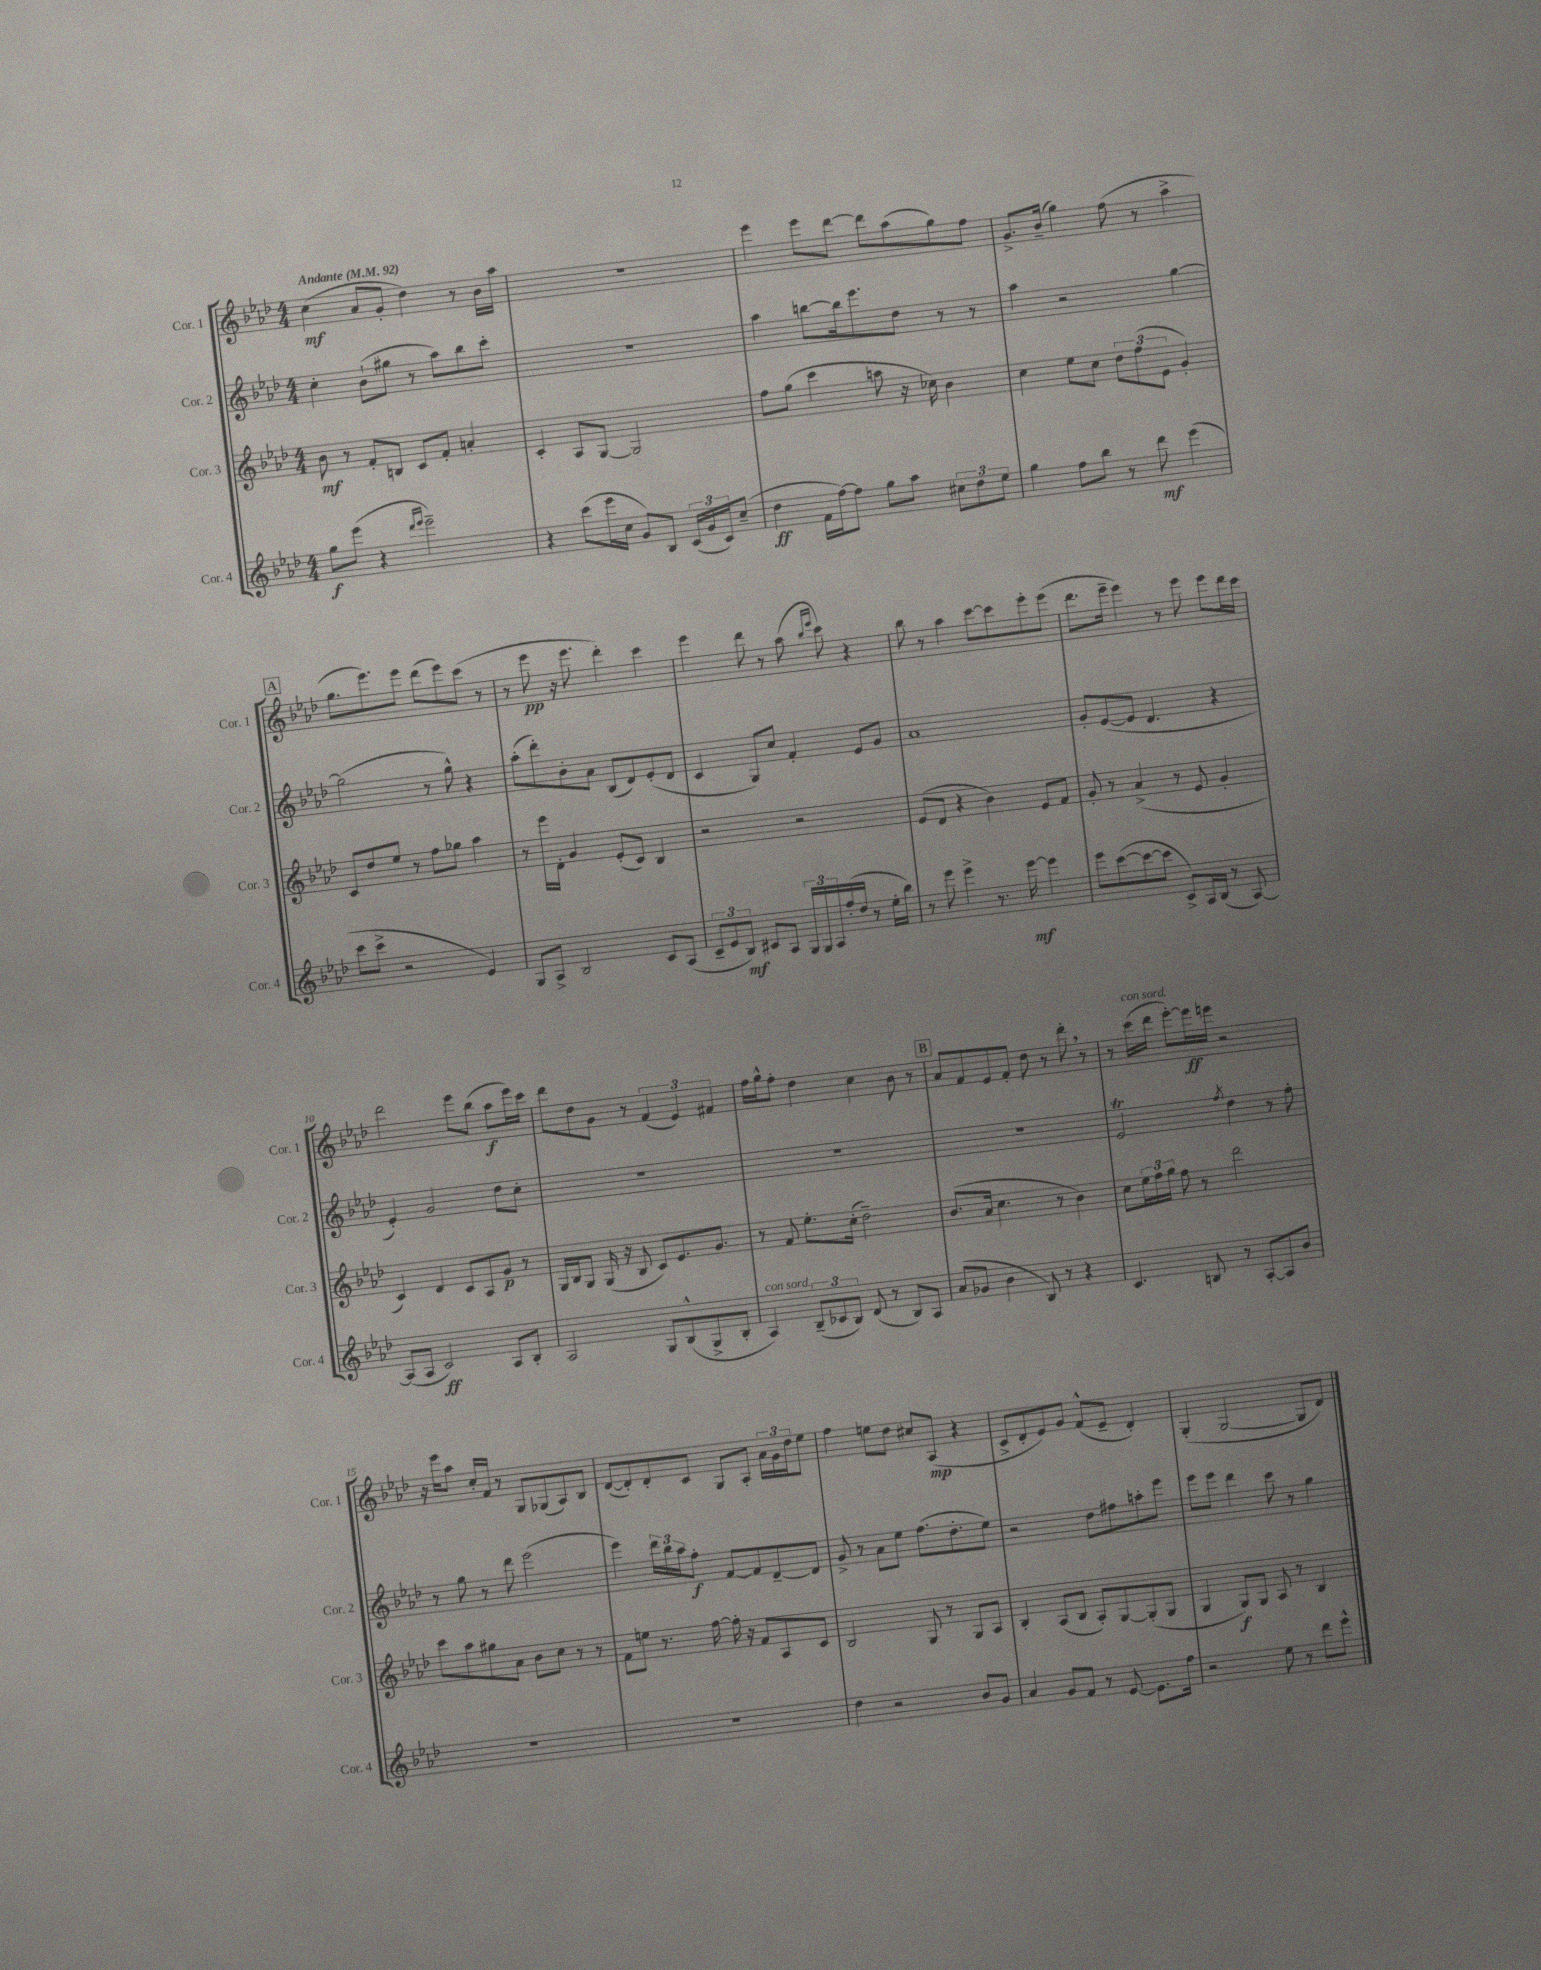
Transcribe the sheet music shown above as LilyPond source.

<<
\new StaffGroup <<
\new Staff = "s0" \with { instrumentName = "Cor. 1" shortInstrumentName = "Cor. 1" } {
    \clef treble \key aes \major \numericTimeSignature \time 4/4 \tempo "Andante" 4 = 92
    c''4\mf( aes'8 g'8-. des''4) r8 bes'16 aes''16 |
    R1 |
    ees'''4 ees'''8 des'''8~ des'''8 aes''8( g''8) f''8 |
    g'8.-> bes'16--( g''4) f''8( r8 aes''4-> |
    \mark \markup { \box "A" } g''8. ees'''8.) ees'''8 des'''8( ees'''8) c'''8( r8 |
    r8 ees'''8\pp r16 ees'''8. des'''4-.) c'''4 |
    ees'''4 des'''8 r8 aes''8( \grace { bes''16 ees'''16 } c'''8) r4 |
    bes''8 r8 aes''4 c'''8~ c'''8 ees'''8-. ees'''8( |
    des'''8. ees'''16-- ees'''4) r8 ees'''8 ees'''8 des'''16 c'''16 |
    des'''2 ees'''8 bes''8( aes''8\f ees'''16) c'''16 |
    des'''8 des''8 g'8 r8 \tuplet 3/2 { f'4( ees'4) fis'4 } |
    f''16 g''16-^ f''8-. des''4 c''4 bes'8 r8 |
    \mark \markup { \box "B" } aes'8 f'8 ees'8 f'8-. des''8 r8 des'''8-. \breathe r8 |
    r8 c'''16^\markup { \italic "con sord." }( des'''16 ees'''8~-.) ees'''16\ff e'''16 r2 |
    r16 ees'''16 aes''8 c''16-. f'16 r8 g8 ges8( aes8) bes8 |
    des'8~( des'8-.) des'8-. c'8 g8 aes8-. \tuplet 3/2 { aes'16 g'16 des''16 } ees''8 |
    f''4 e''8 des''8 cis''8 aes8\mp( r4 |
    c'8-> des'8-. ees'8) g'8 f'8-^( ees'8-- des'4-.) |
    g4-.( g2~ g8 des'8) \bar "|." |
}
\new Staff = "s1" \with { instrumentName = "Cor. 2" shortInstrumentName = "Cor. 2" } {
    \clef treble \key aes \major \numericTimeSignature \time 4/4
    c''4-. bes'8-!( gis''8 r8 aes''8) bes''8 c'''8-. |
    R1 |
    aes''4 b''8~ b''16 ees'''8. des''8 r8 r8 |
    aes''4 r2 g''4~ |
    \mark \markup { \box "A" } g''2( r8 g''8-^) r4 |
    aes''8-.( des'''8-.) bes'8-. aes'8 bes8( des'8) ees'8-.( des'8 |
    c'4 g8) c''8 f'4-. ees'8 g'8 |
    aes'1 |
    g'8-. ees'8~( ees'8 des'4. r4 |
    ees'4-.) g'2 des''8 c''8-. |
    R1 |
    R1 |
    \mark \markup { \box "B" } R1 |
    ees'2\trill \acciaccatura { f''8 } des''4 r8 f''8-. |
    r8 g''8 r8 des'''8 ees'''2( |
    ees'''4) \tuplet 3/2 { des'''16 bes''16 aes''16 } f''8-.\f f'8~ f'8 des'8~-- des'8 |
    g'8-> r8 aes'8 ees''8 f''8.( des''8.-. ees''8) |
    r2 des''8 fis''8 a''8-. ees'''8 |
    ees'''8 ees'''8 des'''4 c'''8 r8 g''4 \bar "|." |
}
\new Staff = "s2" \with { instrumentName = "Cor. 3" shortInstrumentName = "Cor. 3" } {
    \clef treble \key aes \major \numericTimeSignature \time 4/4
    bes'8\mf r8 f'8-. b8 c'8 f'8-. a'4-. |
    c'4-. aes8 g8~ g2 |
    f''8 g''8( c'''4 a''8 r16 ces''16) bes'4 |
    c''4 ees''8 c''8 \tuplet 3/2 { des''8 f''8( ees'8 } g'4-.) |
    \mark \markup { \box "A" } c'8 des''8 ees''8 r8 f''8 ges''8 aes''4 |
    r8 ees'''16 des'16-. g'4 ees'8-.( c'8) bes4 |
    r2 r2 |
    ees'8( des'8 r4 bes'4) ees'8 f'8 |
    g'8-. r8 aes'4->( r8 ees'8 g'4-. |
    c'4) des'4 c'8 aes8 g'8\p r8 |
    g16 bes16 g8 g16( r16 bes8 c'8) ees'8. g'8. |
    r8 f'8 ees''8.-. c''16-.( des''2--) |
    \mark \markup { \box "B" } bes'8.( aes'16 c''4. r8 bes'4) |
    c''8 \tuplet 3/2 { ees''16 f''16 g''16 } f''8 r8 des'''2 |
    c'''8 aes''8 gis''8 aes'8 bes'8 c''8 r8 r8 |
    f'8 e''8 r8. f''16~ f''16-. r16 f'8 aes8 c'8 |
    bes2 g8 r8 g8 aes8 |
    bes4-. aes8( bes8 aes8-.) g8~ g8-.( g8 |
    g4 g8\f) g8 aes8 r8 bes4 \bar "|." |
}
\new Staff = "s3" \with { instrumentName = "Cor. 4" shortInstrumentName = "Cor. 4" } {
    \clef treble \key aes \major \numericTimeSignature \time 4/4
    g''8\f ees'''8( r4 \grace { des'''16 ees'''16 } ees'''2--) |
    r4 c'''8( ees'''16 c''16 g'8) bes8 \tuplet 3/2 { c'16( g'16 c'16) } c''8--( |
    des''4\ff f'16 f''16~) f''8 g''8 aes''8 \tuplet 3/2 { cis''8 des''8 ees''8 } |
    g''4 f''8 bes''8 r8 des'''8\mf ees'''4( |
    \mark \markup { \box "A" } c'''8 c'''8-> r2 ees'4) |
    g8 aes8-> bes2 c'8 aes8( |
    \tuplet 3/2 { c'8-- ees'8 bes8\mf) } cis'8 aes8 \tuplet 3/2 { g16 g16 aes16 } f''16-.( des''16 r8 ees''16-. bes''16) |
    r8 ees'''8 ees'''4-> r8. ees'''16~\mf ees'''4 |
    ees'''8 c'''8~( c'''8~ c'''8 c'8->) aes16 bes16( r8 aes8~) |
    aes8( aes8 c'2\ff) aes8 bes8-. |
    aes2 g8 bes8-^( g8-> bes8-. |
    aes4^\markup { \italic "con sord." }) \tuplet 3/2 { bes8--( ces'8 bes8) } des'8( r8 bes8) aes8 |
    \mark \markup { \box "B" } aes'8( ges'8 bes'4 bes8) r8 r4 |
    c'4. b8 r8 aes8~-. aes8 bes'8 |
    R1 |
    R1 |
    des''4 r2 bes'8 g'8 |
    aes'4 g'8 f'8 r8 ees'8~ ees'8. f''16 |
    r2 ees''8 r8 des'''8 ees'''8-^ \bar "|." |
}
>>
>>
